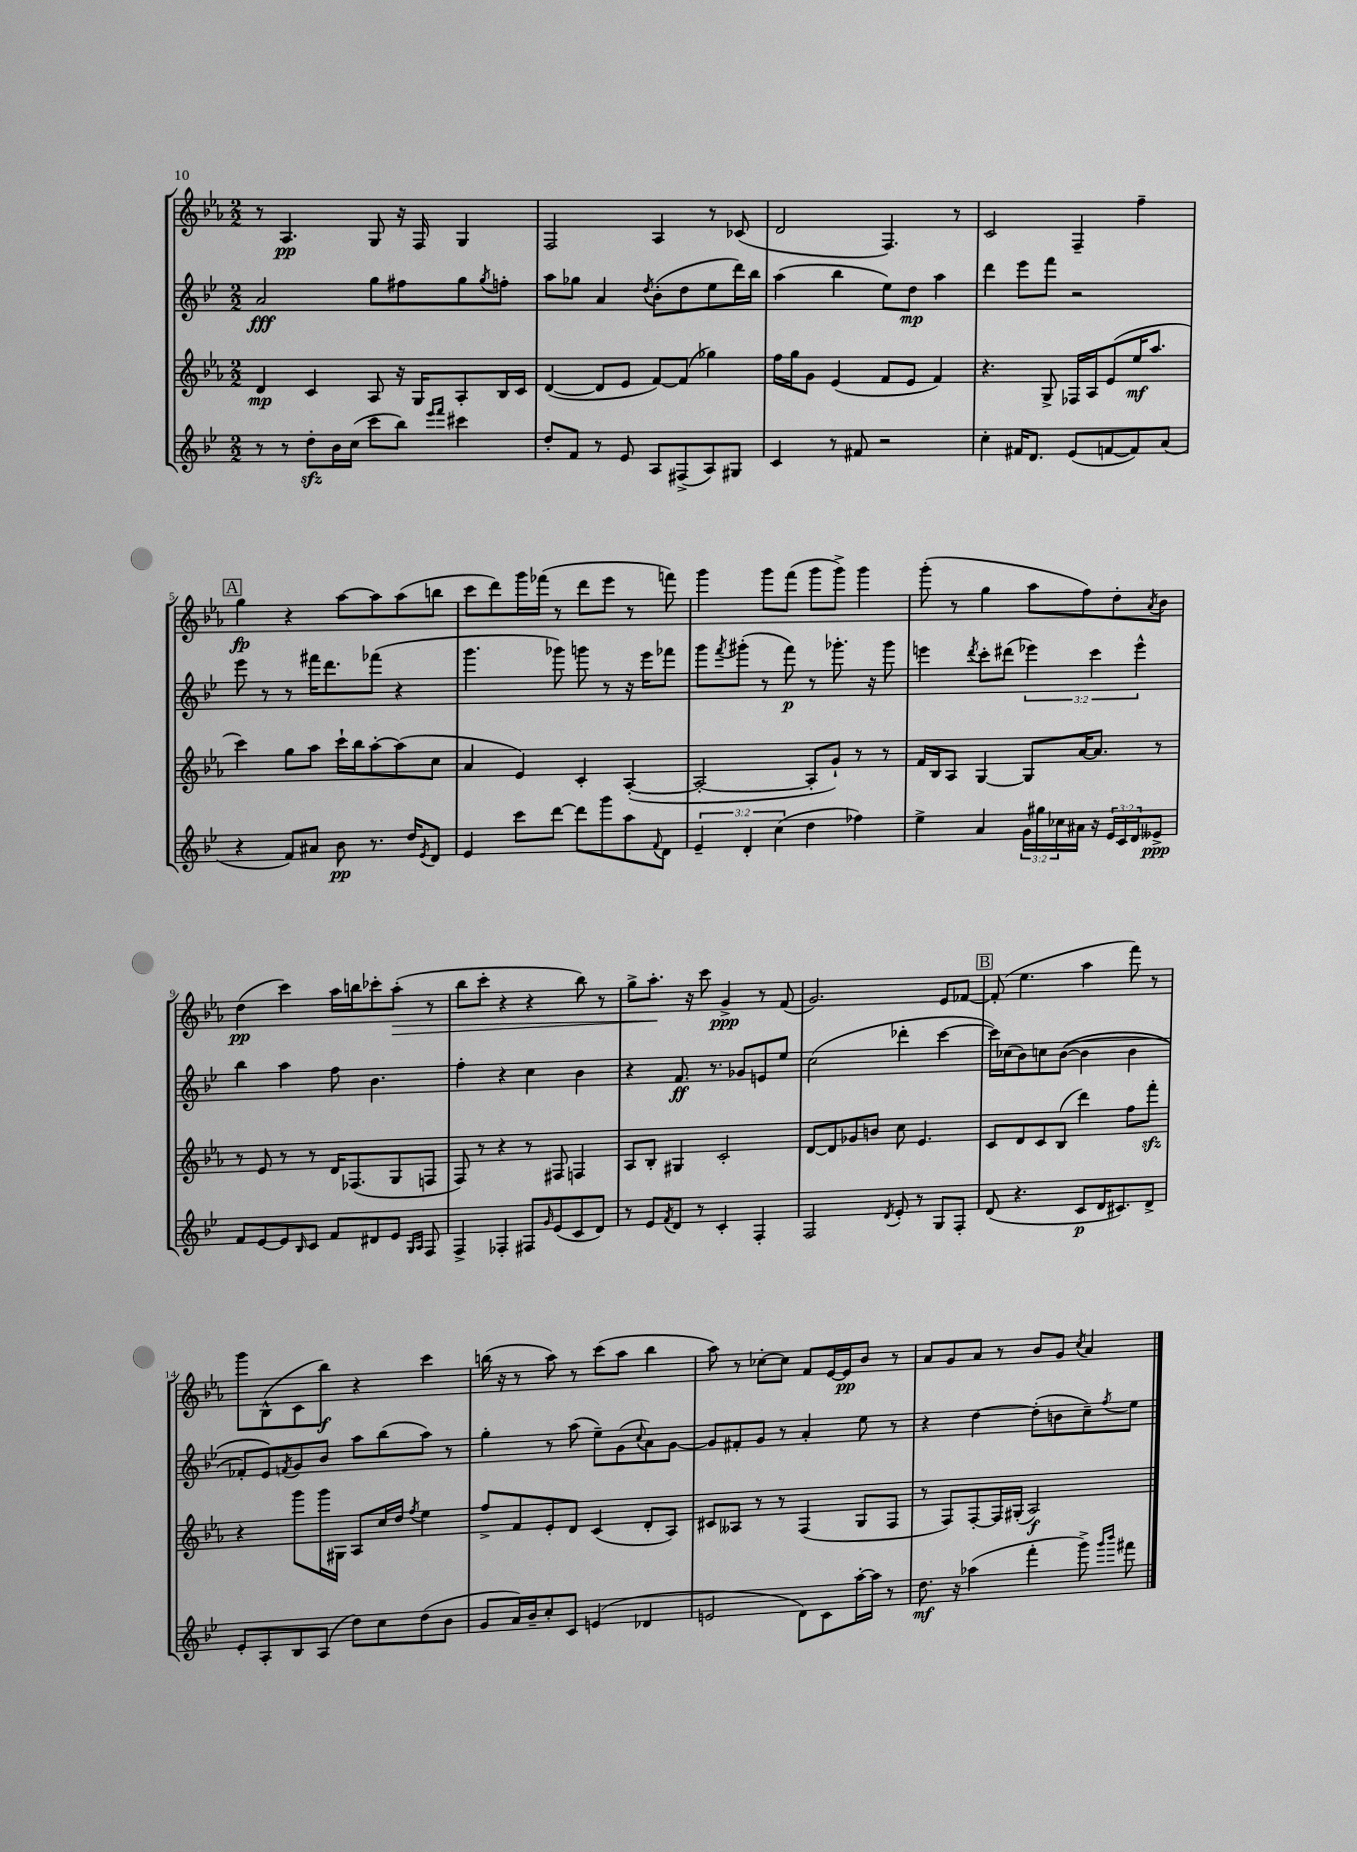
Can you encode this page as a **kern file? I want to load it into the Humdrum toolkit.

**kern	**kern	**kern	**kern
*staff4	*staff3	*staff2	*staff1
*clefG2	*clefG2	*clefG2	*clefG2
*k[b-e-]	*k[b-e-a-]	*k[b-e-]	*k[b-e-a-]
*M2/2	*M2/2	*M2/2	*M2/2
8r	4d	2a	8r
8r	.	.	4.A-
8dd'	4c	.	.
16b-	.	.	.
(16cc	.	.	.
8ccc	8A-	8gg	8G
8bb-)	16r	8ff#	16r
.	16G	.	16F
16qqeee-	.	.	.
16qqfff	.	.	.
4ccc#	8A-'	8gg	4G
.	.	8qgg	.
.	16B-	8ff'	.
.	16c	.	.
=	=	=	=
8dd'	([4d	8aa	2F
8f	.	8gg-	.
8r	8d]	4a	.
8e-	8e-	.	.
.	.	8qdd	.
8A	[8f)	(8b-'	4A-
(8F#^	(8f]	8dd	.
8A)	4gg-)	8ee-	8r
8G#	.	16ddd)	(8c-
.	.	16bb-	.
=	=	=	=
4c	16ff	(4aa	2d
.	16gg	.	.
.	8g	.	.
8r	(4e-	4bb-	.
8f#	.	.	.
2r	8f	8ee-)	4.F)
.	8e-	8dd	.
.	4f)	4aa	.
.	.	.	8r
=	=	=	=
4cc'	4.r	4ddd	2c
16f#	.	8eee-	.
8.d	.	.	.
.	8G^	8fff	.
(8e-	16F-	2r	4F~
.	16A-	.	.
[8f	(8e-	.	.
8f])	16ee-	.	4ff~
.	8.aa-	.	.
(8a	.	.	.
=	=	=	=
4r	4ccc)	8eee-	4gg
.	.	8r	.
8f)	8gg	8r	4r
8a#	8aa-	16fff#	.
.	.	8.ddd	.
8b-	16ccc`	.	[8aa-
.	16bb-	.	.
8.r	[8aa-'	(8fff-	8aa-]
.	(8aa-]	4r	(8aa-
16dd	.	.	.
8qe-	.	.	.
8d	8cc	.	8bb
=	=	=	=
4e-	4a-	4.ggg	8ccc
.	.	.	8ddd)
8ccc	4e-)	.	16ggg
.	.	.	(16fff-
[8ddd	.	8ggg-)	8r
8ddd]	4c'	8ggg	8ddd
8ggg	.	8r	8eee-
8aa	([4A-'	16r	8r
.	.	16eee-	.
8qqf	.	.	.
8d	.	8fff-	8fff)
=	=	=	=
6e-~	2A-'_	8ggg	4ggg
.	.	8qfff	.
.	.	(8ggg#'	.
6d'	.	.	.
.	.	8r	8ggg
(6cc	.	.	.
.	.	8fff)	(8fff
4dd	8A-']	8r	8ggg
.	8g`)	8.ggg-'	8ggg^)
4ff-)	8r	.	4ggg
.	.	16r	.
.	8r	8ggg-	.
=	=	=	=
4ee-^	16f	4eee	(8ggg'
.	16B-	.	.
.	8A-	.	8r
.	.	8qddd	.
4a	[4G	8ccc'	4gg
.	.	(8ddd#	.
24g	8G]	6eee-)	8aa-
24gg#	.	.	.
24cc-	.	.	.
16a#	[16a-	.	8ff)
.	.	6ccc	.
16r	8.a-]	.	.
24e-	.	.	8dd'
24c	.	.	.
24d	.	6eee-^^	.
.	.	.	8qa-
8e--^	8r	.	8b-
=	=	=	=
8f	8r	4bb-	(4dd
[8e-	8e-	.	.
8e-]	8r	4aa	4ccc)
16qqB-	.	.	.
8c	8r	.	.
8f	16d	8ff	16aa-
.	(8.F-	.	16bb
8d#	.	4.b-	8ccc-'
8e-	8G	.	(8aa-'
16qqG	.	.	.
16qqA	.	.	.
8F	8F	.	8r
=	=	=	=
4F^	8F)	4ff'	8bb-
.	8r	.	8ccc'
4F-'	4r	4r	4r
8F#	8r	4cc	4r
16qqg	.	.	.
(8e-	8F#	.	.
8c	4F	4b-	8bb-)
8d)	.	.	8r
=	=	=	=
8r	8A-	4r	8gg^
8e-	8B-'	.	8.aa-'
8qf	.	.	.
8d	4G#	8.f	.
.	.	.	16r
8r	.	.	8ccc
.	.	8.r	.
4c'	2c'	.	4g^
.	.	8g-	.
4F'	.	8e	8r
.	.	8ee-	(8f
=	=	=	=
2F	[8d	(2cc	2.g)
.	8d]	.	.
.	8g-	.	.
.	8b	.	.
8qd	.	.	.
8e-'	8cc	4ddd-'	.
8r	4.e-	.	.
8G	.	[4ccc	8e-
8F'	.	.	[8f-
=	=	=	=
(8d	8c	16ccc])	(8f-']
.	.	(16cc-	.
4.r	8d	8b-)	4.ee-
.	8c	8cc	.
.	(8B-	&(([8b-	.
8c	4ddd)	4b-]	4aa-
16d	.	.	.
8.c#)	.	.	.
.	8ff	4b-	8fff)
8d^	8fff'	.	8r
=	=	=	=
8e-'	4r	8f-')	8ggg
8A'	.	8e-&)	(8B-^^
.	.	8qf	.
8B-	8ggg	8g	8c
(8A	16ggg	8b-	8bb-)
.	16G#	.	.
8dd)	8A-	8aa	4r
8cc	16cc	(8bb-	.
.	16dd	.	.
.	8qff	.	.
(8dd	4ee-	8aa)	4ccc
8b-	.	8r	.
=	=	=	=
8g	8ff^	4gg'	(16bb
.	.	.	16r
16a)	8f	.	8r
16b-~	.	.	.
8cc'	8e-'	8r	8aa-)
8c	8d	(8aa	8r
(4e	(4c	8ee-~)	(8ccc
.	.	(8g	8aa-
.	.	8qqcc	.
4d-	8d'	8a)	4bb
.	8A-)	[8g	.
=	=	=	=
2e	8c#	8g]	8aa-)
.	8A--	8f#'	8r
.	8r	8g	[8cc-'
.	8r	8r	8cc-]
8d)	(4F	4a'	8f
8c	.	.	[16e-
.	.	.	16e-]
[16aa'	8G	8ee-	8b-
16aa]	.	.	.
8r	8F	8r	8r
=	=	=	=
8.dd	8r	4r	8a-
.	8F)	.	8g
16r	.	.	.
(4aa-	[8F'	[4dd	8a-
.	16F]	.	8r
.	(16G#'	.	.
4fff'	2A-)	(8dd']	8b-
.	.	8b	8g
.	.	.	8qcc
8ggg^)	.	8cc~)	4a-
16qqggg	.	.	.
16qqbbb-	.	8qff	.
8fff#	.	8ee-	.
==	==	==	==
*-	*-	*-	*-
